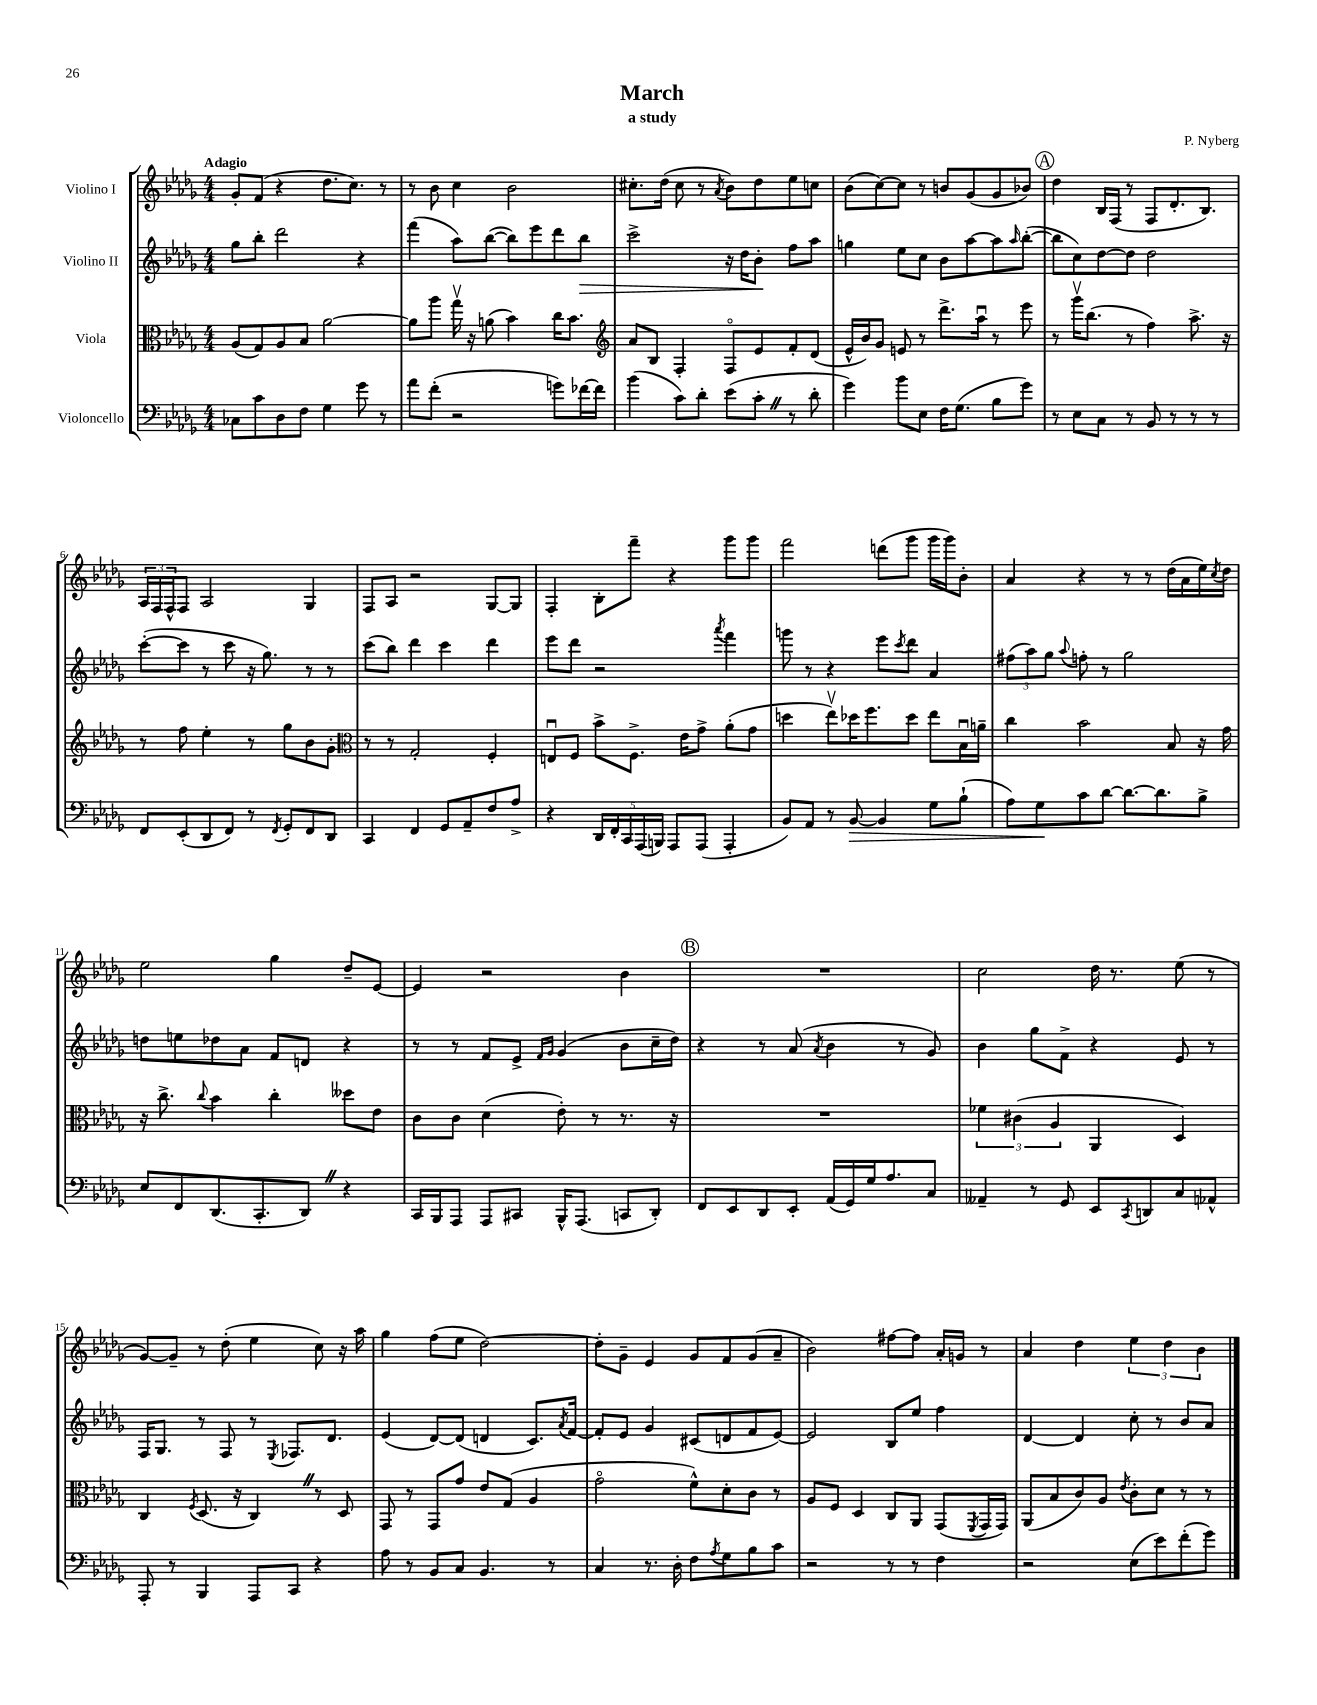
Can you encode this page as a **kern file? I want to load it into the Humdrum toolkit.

**kern	**kern	**kern	**kern
*staff4	*staff3	*staff2	*staff1
*clefF4	*clefC3	*clefG2	*clefG2
*k[b-e-a-d-g-]	*k[b-e-a-d-g-]	*k[b-e-a-d-g-]	*k[b-e-a-d-g-]
*M4/4	*M4/4	*M4/4	*M4/4
8C-	(8A-	8gg-	8g-'
8c	8G-)	8bb-'	(8f
8D-	8A-	2ddd-	4r
8F	8B-	.	.
4G-	[2a-	.	8.dd-
.	.	.	8.cc)
8g-	.	4r	.
8r	.	.	8r
=	=	=	=
8a-	8a-]	(4fff	8r
(8f'	8aa-	.	8b-
2r	16gg-v	8aa-)	4cc
.	16r	.	.
.	(8a	([8bb-	.
.	4b-)	8bb-])	2b-
.	.	8eee-	.
8g)	16cc	8ddd-	.
.	8.b-	.	.
[16f-	.	8bb-	.
16f-]	.	.	.
=	=	=	=
*	*clefG2	*	*
(4b-	8a-	2ccc^	8.cc#'
.	8B-	.	.
.	.	.	(16dd-
8c)	4F'	.	8cc#
8d-'	.	.	8r
.	.	.	8qa-
(8e-	8Fo	16r	8b-)
.	.	16dd-	.
8c'	8e-	8b-'	8dd-
8r	8f'	8ff	8ee-
8d-'	(8d-	8aa-	8cc
=	=	=	=
4g-)	16e-^^	4gg	(8b-
.	16b-)	.	.
.	8g-	.	[8cc)
8b-	8e	8ee-	8cc]
8E-	8r	8cc	8r
16F	8.ddd-^	8b-	8b
(8.G-	.	.	.
.	.	[8aa-	(8g-
.	16aa-u	.	.
8B-	8r	8aa-]	8g-
.	.	16qqaa-	.
8g-)	8eee-	([8bb-'	8b-)
=	=	=	=
8r	8r	8bb-]	4dd-
8E-	16ggg-v	8cc)	.
.	(8.bb-	.	.
8C	.	[8dd-	16B-
.	.	.	(16F
8r	8r	8dd-]	8r
8BB-	4ff)	2dd-	8F
8r	.	.	8.d-'
8r	8.aa-^	.	.
.	.	.	8.B-)
8r	.	.	.
.	16r	.	.
=	=	=	=
8FF	8r	([8ccc'	24A-
.	.	.	24F
.	.	.	24F^^
(8EE-'	8ff	8ccc]	8F
8DD-	4ee-'	8r	2A-
8FF)	.	8ccc	.
8r	8r	16r	.
.	.	8.gg-)	.
8qFF	.	.	.
8GG-'	8gg-	.	.
8FF	8b-	8r	4G-
8DD-	8g-'	8r	.
=	=	=	=
*	*clefC3	*	*
4CC	8r	(8ccc	8F
.	8r	8bb-)	8A-
4FF	2G-'	4ddd-	2r
8GG-	.	4ccc	.
8AA-~	.	.	.
8F	4F'	4ddd-	[8G-
8A-^	.	.	8G-]
=	=	=	=
4r	8Eu	8eee-	4F'
.	8F	8ddd-	.
20DD-	8b-^	2r	8B-'
20FF'	.	.	.
20CC	.	.	.
.	8.F^	.	8fff~
(20AAA-	.	.	.
20BBB)	.	.	.
8AAA-	.	.	4r
.	16e-	.	.
(8AAA-	8g-^	.	.
.	.	8qaaa-	.
4AAA-'	(8a-'	4fff	8ggg-
.	8g-	.	8ggg-
=	=	=	=
8BB-)	4dd	8ggg	2fff
8AA-	.	8r	.
8r	8ee-v)	4r	.
[8BB-	16dd-	.	.
.	8.ff	.	.
4BB-]	.	8eee-	(8ddd
.	.	8qccc	.
.	8dd-	8ddd-	8ggg-
8G-	8ee-	4a-	16ggg-
.	.	.	16ggg-)
(8B-`	16B-u	.	8b-'
.	16a~	.	.
=	=	=	=
8A-)	4cc	(12ff#	4a-
.	.	12aa-)	.
8G-	.	.	.
.	.	12gg-	.
.	.	8qqaa-	.
8c	2b-	8ff'	4r
[8d-	.	8r	.
8.d-_	.	2gg-	8r
.	.	.	8r
8.d-]	.	.	.
.	8B-	.	(16dd-
.	.	.	16a-
8B-^	16r	.	16ee-)
.	.	.	8qcc
.	16g-	.	16dd-
=	=	=	=
8E-	16r	8dd	2ee-
.	8.cc^	.	.
8FF	.	8ee	.
.	8qqcc	.	.
(8.DD-	4b-	8dd-	.
.	.	8a-	.
8.CC'	.	.	.
.	4cc'	8f	4gg-
8DD-)	.	8d	.
4r	8dd--	4r	8dd-~
.	8e-	.	[8e-
=	=	=	=
16CC	8c	8r	4e-]
16BBB-	.	.	.
8AAA-	8c	8r	.
8AAA-	(4d-	8f	2r
8CC#	.	8e-^	.
.	.	16qqf	.
.	.	16qqg-	.
16BBB-^^	8e-')	(4g-	.
(8.AAA-	.	.	.
.	8r	.	.
8CC	8.r	8b-	4b-
8DD-')	.	16cc~	.
.	16r	16dd-)	.
=	=	=	=
8FF	1r	4r	1r
8EE-	.	.	.
8DD-	.	8r	.
8EE-'	.	(8a-	.
.	.	8qa-	.
(16AA-	.	4b-	.
16GG-)	.	.	.
16G-	.	.	.
8.A-	.	.	.
.	.	8r	.
8C	.	8g-)	.
=	=	=	=
4AA--~	6f-	4b-	2cc
.	(6c#	.	.
8r	.	8gg-	.
.	6A-	.	.
8GG-	.	8f^	.
8EE-	4AA-	4r	16dd-
.	.	.	8.r
8qCC	.	.	.
8DD	.	.	.
8C	4D-)	8e-	(8ee-
8AA-^^	.	8r	8r
=	=	=	=
8AAA-'	4C	16F	[8g-)
.	.	8.G-	.
8r	.	.	8g-~]
.	8qF	.	.
4BBB-	(8.D-	8r	8r
.	.	8F	(8dd-'
.	16r	.	.
8AAA-	4C)	8r	4ee-
.	.	8qE-	.
8CC	.	8.F-	.
4r	8r	.	8cc)
.	.	8.d-	.
.	8D-	.	16r
.	.	.	16aa-
=	=	=	=
8A-	8GG-	(4e-	4gg-
8r	8r	.	.
8BB-	8GG-	[8d-)	(8ff
8C	8g-	(8d-]	8ee-
4.BB-	8e-	4d	[2dd-)
.	(8G-	.	.
.	4A-	8.c)	.
8r	.	.	.
.	.	8qa-	.
.	.	[16f	.
=	=	=	=
4C	2g-o	8f']	8dd-']
.	.	8e-	8g-~
8.r	.	4g-	4e-
16D-'	.	.	.
8F	8f^^)	(8c#	8g-
8qA-	.	.	.
8G-	8d-'	8d	8f
8B-	8c	8f	(8g-
8c	8r	[8e-)	8a-~
=	=	=	=
2r	8A-	2e-]	2b-)
.	8F	.	.
.	4D-	.	.
8r	8C	8B-	[8ff#
8r	8AA-	8ee-	8ff#]
4F	(8GG-	4ff	16a-'
.	.	.	16g
.	8qFF	.	.
.	16GG-	.	8r
.	16GG-)	.	.
=	=	=	=
2r	(8AA-	[4d-	4a-
.	8B-	.	.
.	8c)	4d-]	4dd-
.	8A-	.	.
.	8qe-	.	.
(8E-	8c'	8cc'	6ee-
8e-)	8d-	8r	.
.	.	.	6dd-
(8f'	8r	8b-	.
.	.	.	6b-
8g-)	8r	8a-	.
==	==	==	==
*-	*-	*-	*-
